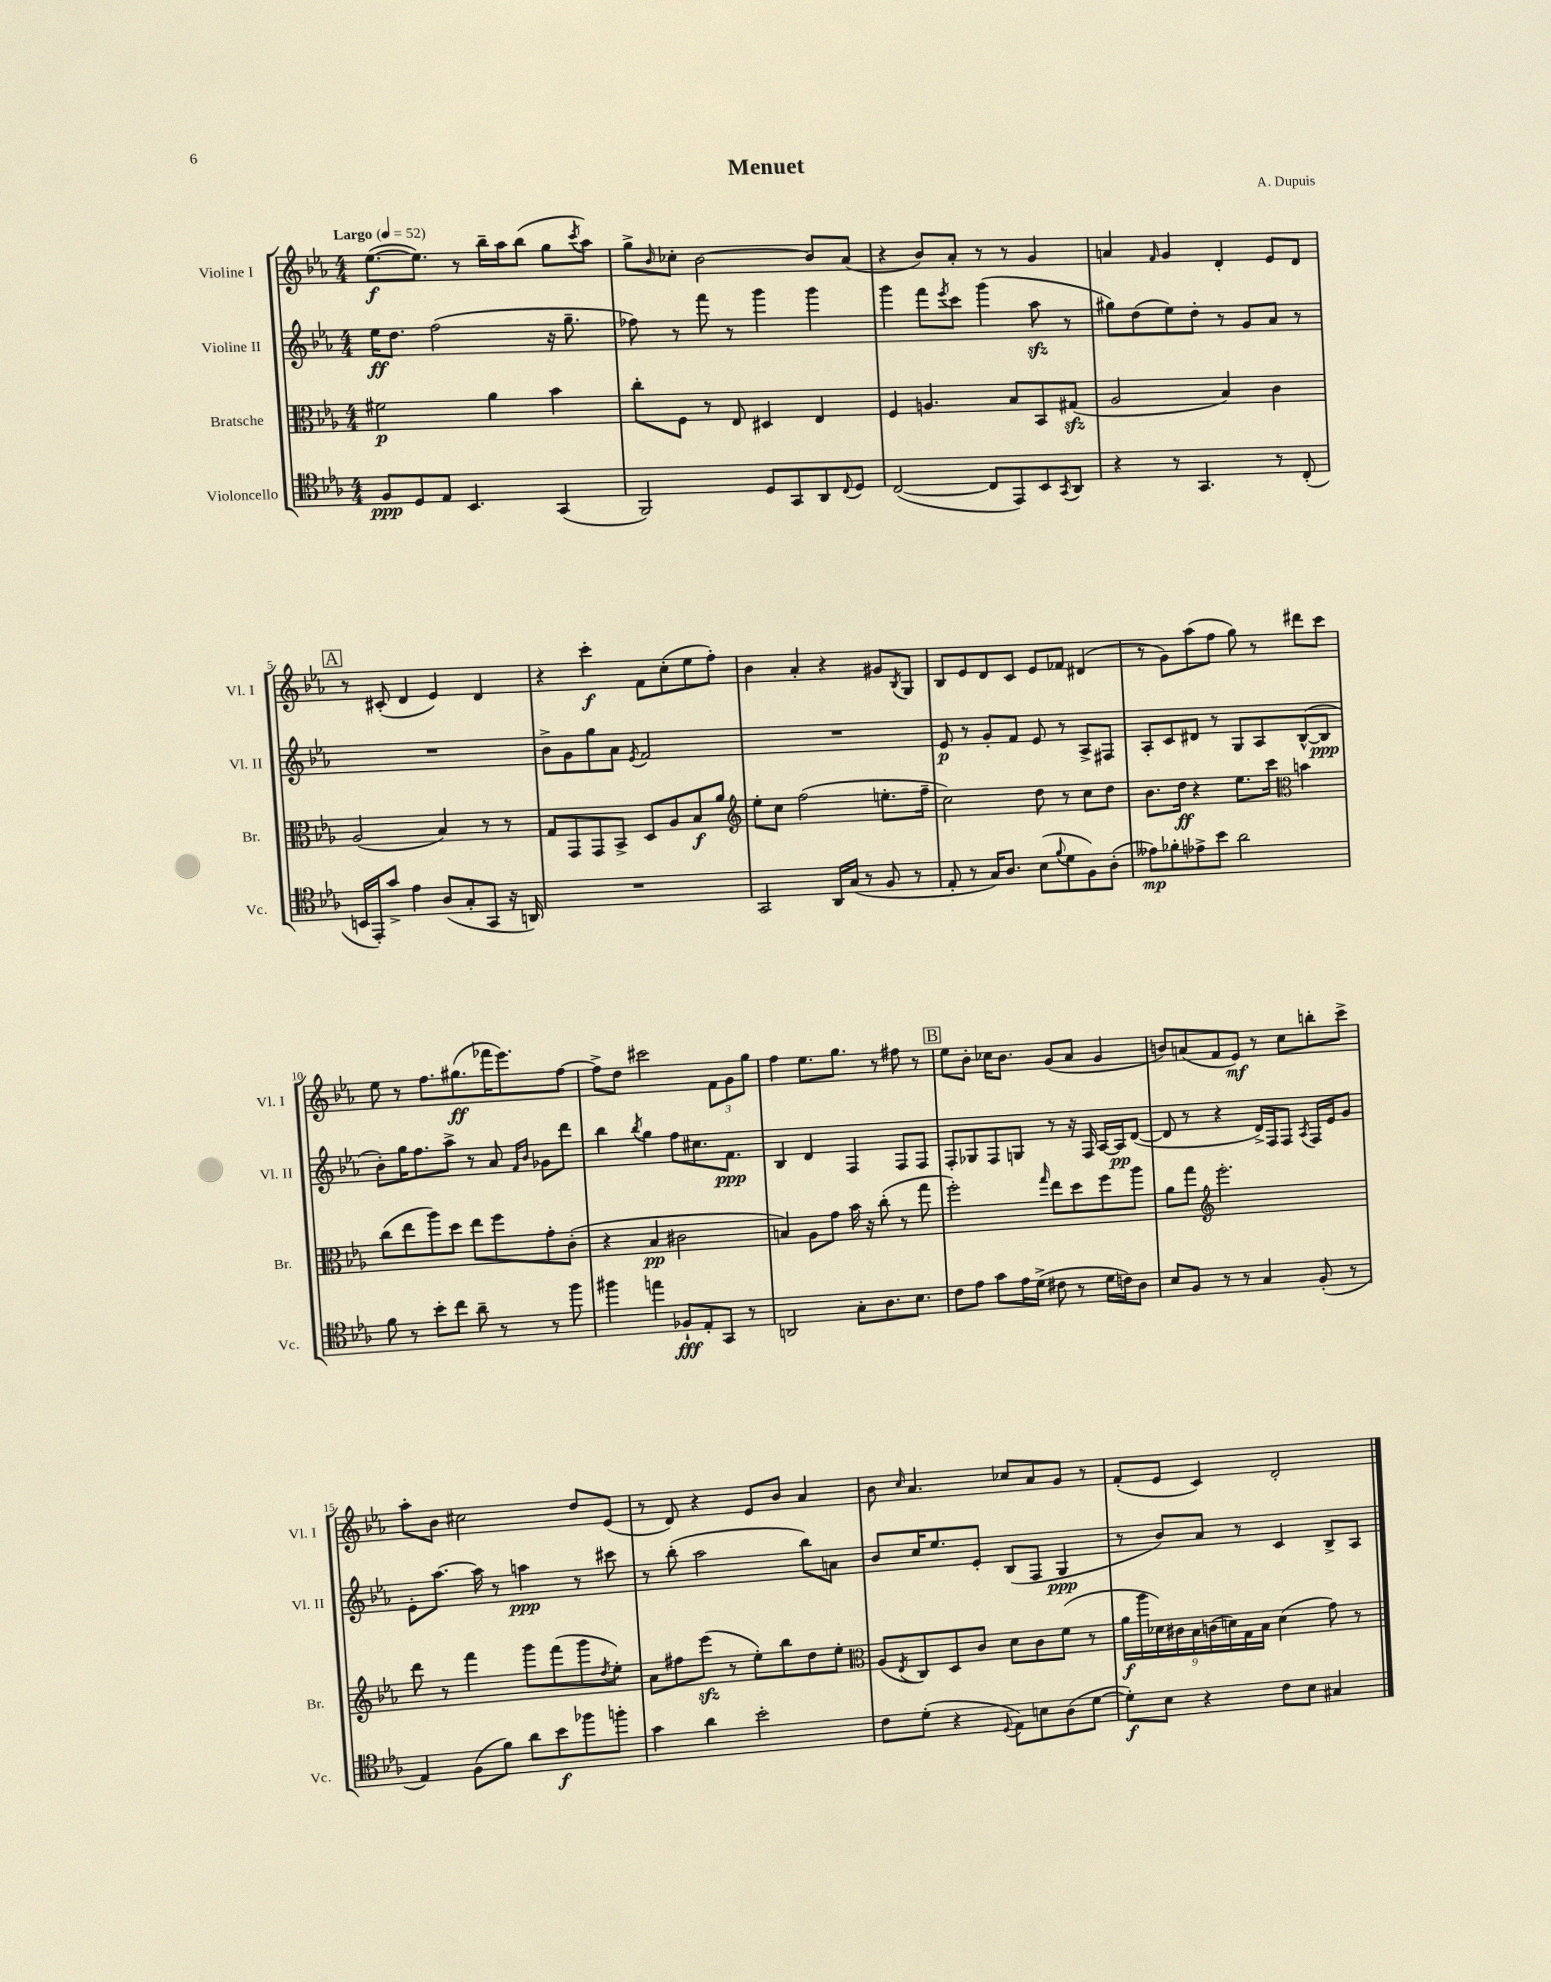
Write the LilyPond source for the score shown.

\header { title = "Menuet" composer = "A. Dupuis" }
<<
\new StaffGroup <<
\new Staff = "s0" \with { instrumentName = "Violine I" shortInstrumentName = "Vl. I" } {
    \clef treble \key ees \major \numericTimeSignature \time 4/4 \tempo "Largo" 4 = 52
    ees''8.~\f( ees''8.) r8 bes''16-- aes''16 bes''8( g''8 \acciaccatura { c'''8 } aes''8) |
    g''8-> \grace { bes'16 } ces''8-. bes'2~ bes'8 aes'8( |
    r4 bes'8) aes'8-. r8 r8 g'4 |
    a'4 \grace { f'16 } g'4 d'4-. ees'8 d'8 |
    \mark \markup { \box "A" } r8 cis'8-.( d'4 ees'4) d'4 |
    r4 c'''4-.\f f'8 c''8-.( ees''8 f''8-.) |
    bes'4 aes'4-. r4 gis'8 \acciaccatura { bes8 } g8 |
    bes8 ees'8 d'8 c'8 ees'8 fes'8 dis'4( |
    r8 g'8) aes''8( f''8 g''8) r8 dis'''8 c'''8 |
    ees''8 r8 f''8. gis''8.\ff( fes'''16 ees'''8.) f''8~ |
    f''8-> d''8 cis'''2 \tuplet 3/2 { f'8 g'8 g''8 } |
    f''4 ees''8. g''8. r8 fis''8 r8 |
    \mark \markup { \box "B" } ees''8 bes'8-. ces''16 bes'8. g'8( aes'8 g'4 |
    b'8) a'8( f'8 ees'8\mf) r8 c''8 b''8-. c'''8-> |
    aes''8-. bes'8 cis''2 d''8 ees'8( |
    r8 d'8) r4 ees'8 bes'8 aes'4 |
    bes'8 \grace { c''16 } aes'4. ces''8 aes'8 g'8 r8 |
    f'8-.( ees'8 c'4) d'2-. \bar "|." |
}
\new Staff = "s1" \with { instrumentName = "Violine II" shortInstrumentName = "Vl. II" } {
    \clef treble \key ees \major \numericTimeSignature \time 4/4
    ees''16\ff d''8. f''2( r16 g''8.-- |
    fes''8) r8 f'''8 r8 g'''4 g'''4 |
    g'''4 f'''8 \acciaccatura { ees'''8 } c'''8 g'''4( aes''8\sfz r8 |
    gis''8) d''8( ees''8) d''8-. r8 g'8 aes'8 r8 |
    \mark \markup { \box "A" } R1 |
    bes'8-> g'8 g''8 aes'8 \acciaccatura { ees'8 } f'2 |
    R1 |
    ees'8\p r8 g'8-. f'8 ees'8 r8 aes8-> fis8 |
    aes8-. c'8 dis'8 r8 g8 aes8 bes8~-^( bes8\ppp |
    bes'8-.) g''16 f''8. aes''8-> r8 aes'8 \grace { f'16 bes'16 } ges'8 d'''8 |
    bes''4 \acciaccatura { bes''8 } g''4 f''8 cis''8. f'8.\ppp |
    bes4 d'4 f4 f8 f8 |
    \mark \markup { \box "B" } f8-. ges8 f8 g8 r8 r16 f16 aes16~ aes16\pp d'8~( |
    d'8 r8 r4 d'16->) f16 f8 \acciaccatura { aes8 } f16 ees'16 g'8 |
    ees'8-. aes''8.~ aes''16 r8 a''4\ppp r8 cis'''8 |
    r8 bes''8-.( aes''2 bes''8) a'8 |
    bes'8 c''16 ees''8. ees'8-. bes8( f8 g4\ppp |
    r8 bes'8) aes'8 r8 c'4 bes8-> aes8 \bar "|." |
}
\new Staff = "s2" \with { instrumentName = "Bratsche" shortInstrumentName = "Br." } {
    \clef alto \key ees \major \numericTimeSignature \time 4/4
    fis'2\p aes'4 bes'4 |
    c''8-. f8 r8 ees8 dis4 ees4 |
    f4 a4. bes8 bes,8 gis8\sfz( |
    aes2 bes4) c'4 |
    \mark \markup { \box "A" } aes2( bes4) r8 r8 |
    g8 g,8 g,8 bes,8-> d8 aes8 bes8\f aes'8 |
    \clef treble ees''8-. c''8 f''2( e''8.-. f''16-- |
    c''2) d''8 r8 c''8 d''8 |
    bes'8. d''16\ff r4 ees''8. c'''16 \clef alto b'4 |
    c''8( ees''8 aes''8) d''8 ees''8 f''8 g'8-. c'8-.( |
    r4 bes4\pp cis'2 |
    b4) aes8 g'8 bes'16 r16 c''8-.( r8 g''8 |
    \mark \markup { \box "B" } f''2-.) \grace { g''16 } ees''8 d''8 f''8 aes''8 |
    aes'8 g''8 \clef treble ees'''2.-. |
    d'''8 r8 f'''4 g'''8 f'''8( g'''8 \acciaccatura { d''8 } ees''8-.) |
    aes'8 fis''8 ees'''8\sfz( r8 ees''8-.) bes''8 d''8 ees''8-. |
    \clef alto aes8( \acciaccatura { ees8 } c8) d8 c'8 d'8 c'8 f'8( r8 |
    \tuplet 9/8 { aes'16\f aes''16 des'16) cis'16 bes16 c'16( d'16) g16 bes16 } d'4( g'8) r8 \bar "|." |
}
\new Staff = "s3" \with { instrumentName = "Violoncello" shortInstrumentName = "Vc." } {
    \clef tenor \key ees \major \numericTimeSignature \time 4/4
    f8\ppp d8 ees8 bes,4. g,4( |
    f,2) d8 g,8 aes,8 \appoggiatura { c8 } d8 |
    c2~( c8 ees,8) bes,8 \acciaccatura { g,8 } aes,8 |
    r4 r8 g,4. r8 c8-.( |
    \mark \markup { \box "A" } b,16 ees,16-.) g'8-> ees'4 aes8( g8-. g,8 r16 a,16) |
    R1 |
    g,2 aes,16 g16( r8 f8 r8 |
    ees8-. r8 g16) aes8. bes8( \appoggiatura { f'8 } d'8 f8) aes8-.( |
    eeses'8\mp) fes'8-. ees'8-> bes'8 aes'2 |
    f'8 r8 bes'8-. c''8 aes'8-- r8 r8 f''8 |
    fis''4 e''4 fes8-!\fff ees8-. g,8 r8 |
    a,2 g8-. aes8. bes8. |
    \mark \markup { \box "B" } c'8 ees'8 g'8 ees'16 d'16->( cis'8 r8 d'16 c'16) aes8 |
    bes8 f8 r8 r8 g4 f8-.( r8 |
    ees4) f8( f'8) aes'8 bes'8\f fes''8 f''8-. |
    g'4 aes'4 bes'2-. |
    c'8 d'8-.( r4 \appoggiatura { d8 } ees8) b8 aes8( d'8~ |
    d'8-.\f) bes8 r4 c'8 bes8 gis4 \bar "|." |
}
>>
>>
